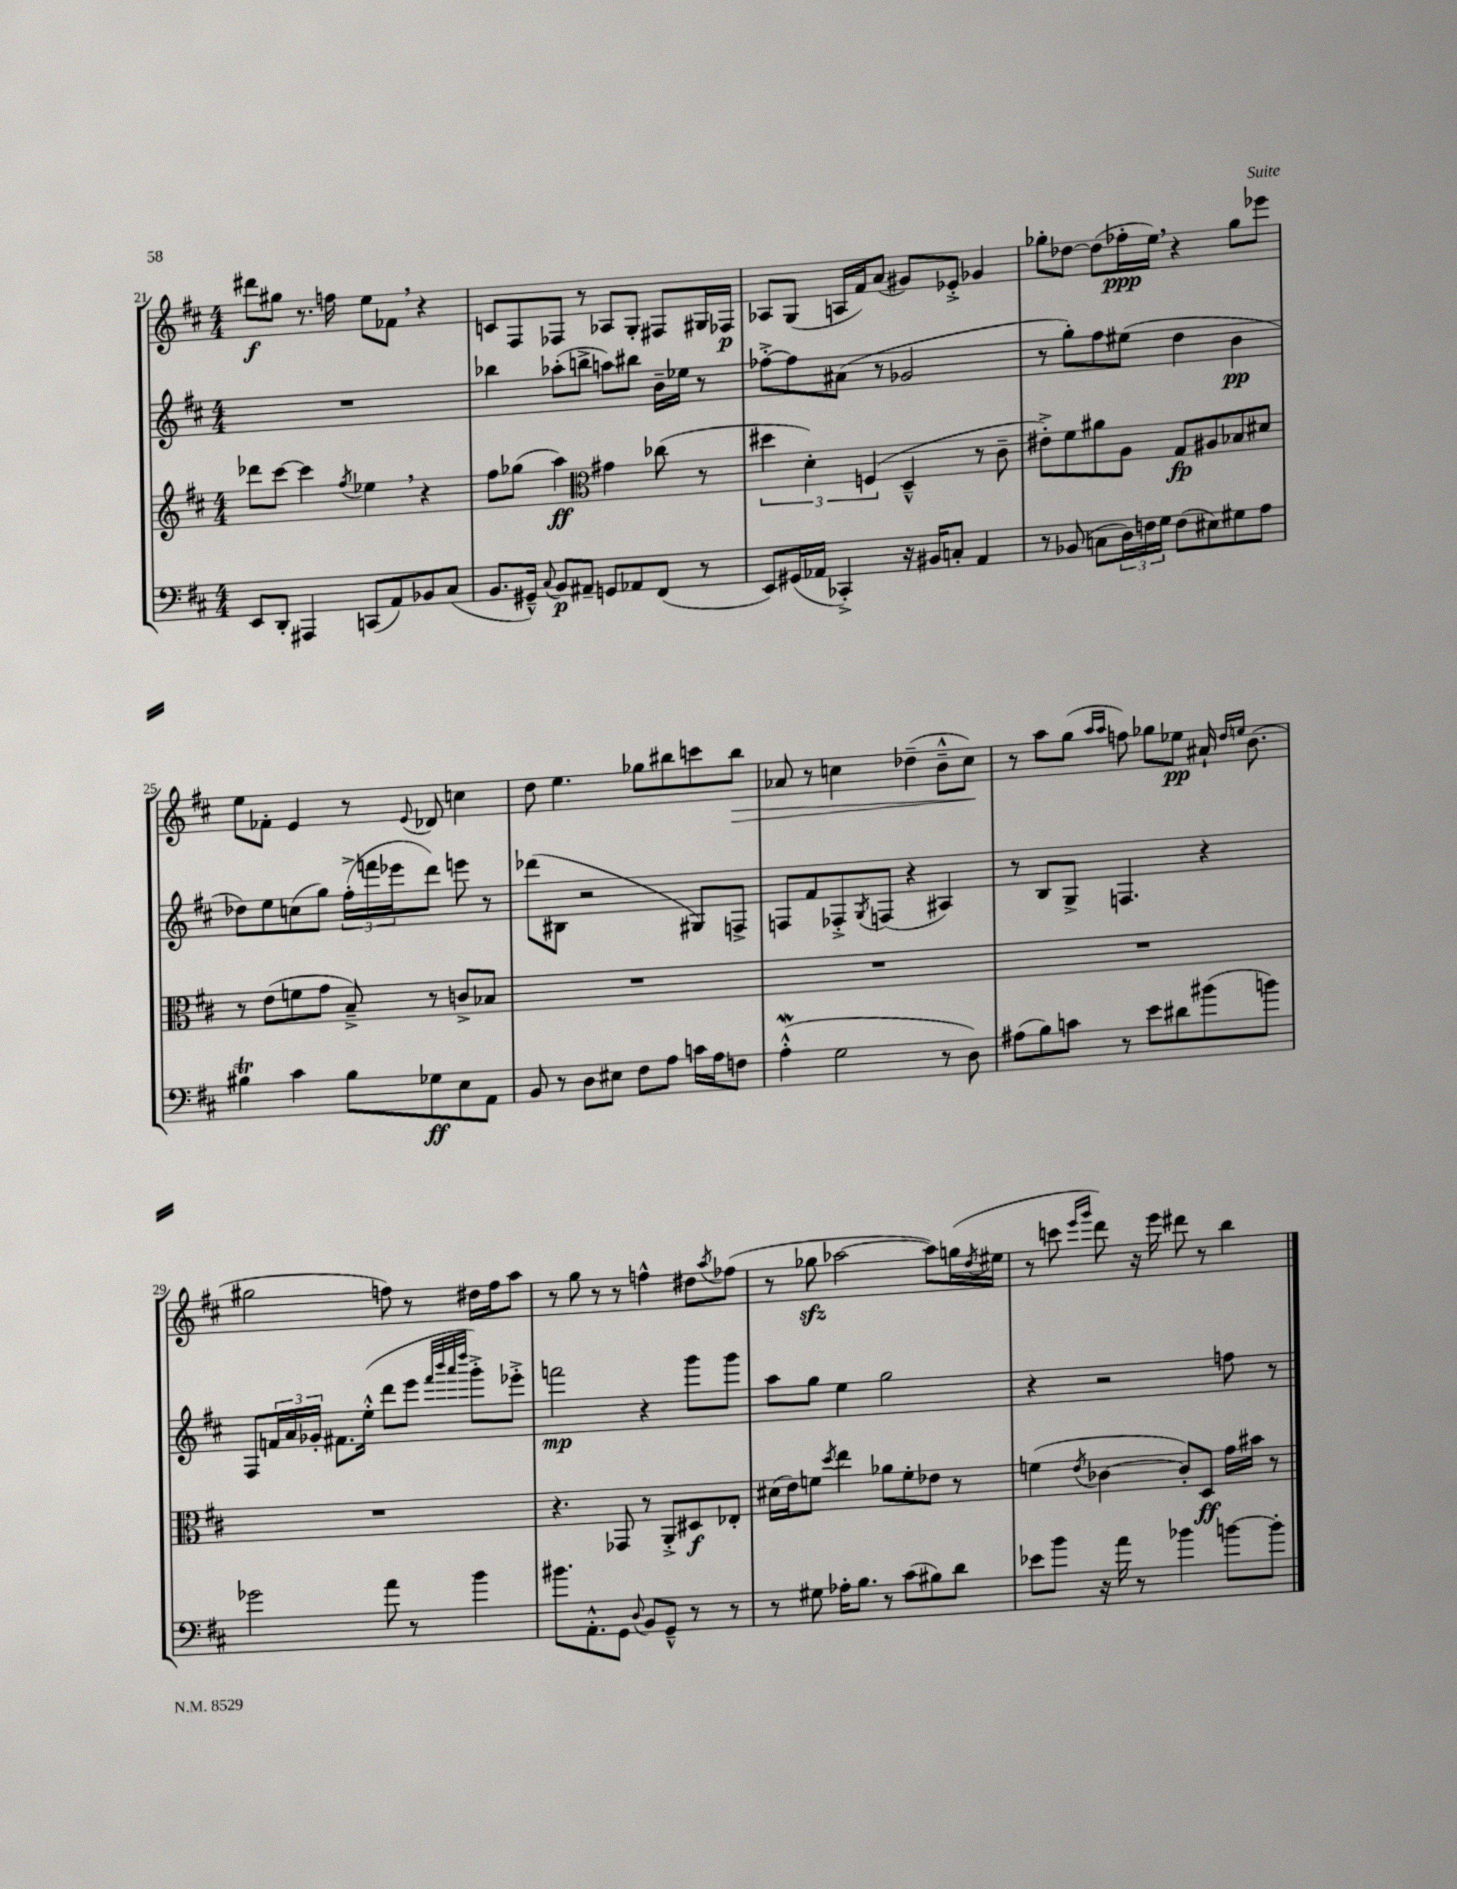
<<
\new StaffGroup <<
\new Staff = "s0" {
    \clef treble \key d \major \numericTimeSignature \time 4/4
    dis'''8\f gis''8 r8. f''16 e''8 fes'8 \breathe r4 |
    c'8 fis8 fes8 r8 aes8 g8-. fis8 gis16 fes16\p |
    aes8 g8( a16 fis'16) a'8( gis'8) ees'8-.-> ges'4 |
    ges''8-. des''8~ des''8( fes''16-.\ppp e''16) \breathe r4 ges''8 ees'''8 |
    e''8 fes'8-. e'4 r8 \appoggiatura { e'8 } des'8 c''4 |
    d''8 e''4. ges''8 bis''8 c'''8 bis''8\> |
    aes'8 r8 c''4 des''4--( b'8---^ c''8\!) |
    r8 a''8 g''8( \grace { a''16 a''16 } f''8) ges''8 ees''8\pp ais'16-! \grace { d''16 e''16 } b'8.( |
    gis''2 f''8) r8 dis''16 f''16 a''8 |
    r8 g''8 r8 r8 f''4-^ dis''8 \acciaccatura { a''8 } fes''8( |
    r8 ges''8\sfz aes''2~ aes''8) g''16( \acciaccatura { d''8 } eis''16 |
    r8 c'''8 \grace { e'''16 g'''16 } d'''8) r16 e'''16 dis'''8 r8 b''4 \bar "|." |
}
\new Staff = "s1" {
    \clef treble \key d \major \numericTimeSignature \time 4/4
    R1 |
    bes''4 aes''8-.( b''8-> a''8) bis''8 b'16-- ees''16 r8 |
    fes''8~-.-> fes''8 ais'8( r8 ges'2 |
    r8 g''8-.) fis''8 eis''8( d''4 b'4\pp |
    des''8) e''8 c''8( g''8) \tuplet 3/2 { fis''16-.->( f'''16 ees'''16 } d'''8) e'''8 r8 |
    des'''8( bis8 r2 gis8) f8-> |
    f8 fis'8 fes8-.-> \acciaccatura { g8 } f8( r4 ais4) |
    r8 b8 g8-> f4. r4 |
    fis8 \tuplet 3/2 { f'16 a'16 ges'16-. } fis'8. e''16-.-^( d'''8 e'''8 \grace { fis'''32 b'''32 a'''32 d''''32 } g'''8-.->) ees'''8-.-> |
    f'''2\mp r4 g'''8 g'''8 |
    a''8 g''8 e''4 g''2 |
    r4 r2 f''8 r8 \bar "|." |
}
\new Staff = "s2" {
    \clef treble \key d \major \numericTimeSignature \time 4/4
    des'''8 cis'''8~ cis'''4 \acciaccatura { fis''8 } ees''4 \breathe r4 |
    fis''8 ges''8( a''4\ff) \clef alto gis'4 ces''8( r8 |
    \tuplet 3/2 { dis''4 d'4-.) f4( } d4---^ r8 cis'8-- |
    eis'8-.->) fis'8 ais'8 a8 g8\fp ais8 bes8 dis'8 |
    r8 e'8( f'8 g'8 b8--->) r8 c'8-> bes8 |
    R1 |
    R1 |
    R1 |
    R1 |
    r4. ges,8 r8 a,8-.-> dis8\f ees8-. |
    dis'16( e'16) f'8 \acciaccatura { d''8 } e''4 aes'8 f'8-. ees'8 r8 |
    f'4( \acciaccatura { e'8 } ces'4~ ces'8-.) d8\ff g'16 bis'16 r8 \bar "|." |
}
\new Staff = "s3" {
    \clef bass \key d \major \numericTimeSignature \time 4/4
    e,8 d,8-. ais,,4 c,8( a,8) bes,8 cis8( |
    b,8. gis,16---^) \appoggiatura { cis8 } b,8\p ais,8-- g,8 aes,8 fis,8( r8 |
    e,8) gis,16( aes,16 ces,4-.->) r16 bis,16 c8-. aes,4 |
    r8 bes,8( c8 \tuplet 3/2 { d16) f16 g16 } f8( eis8) gis8 a8 |
    bis4\trill cis'4 bis8 ges8\ff e8 a,8 |
    b,8 r8 d8 eis8 fis8 a8 c'16 a16 f8 |
    a4-.-^\mordent( g2 r8 d8) |
    ais8( b8) c'8 r8 e'8 dis'8 bis'8( b'8) |
    ges'2 a'8 r8 b'4 |
    bis'8. a,8.-.-^ g,8 \appoggiatura { d8 } b,8 g,8---^ r8 r8 |
    r8 gis8 aes16-. b8. r8 cis'8( bis8) d'8 |
    ees'8 b'8 r16 a'16 r8 bes'4 b'8~ b'8-. \bar "|." |
}
>>
>>
\layout { \context { \Score currentBarNumber = #21 } }
